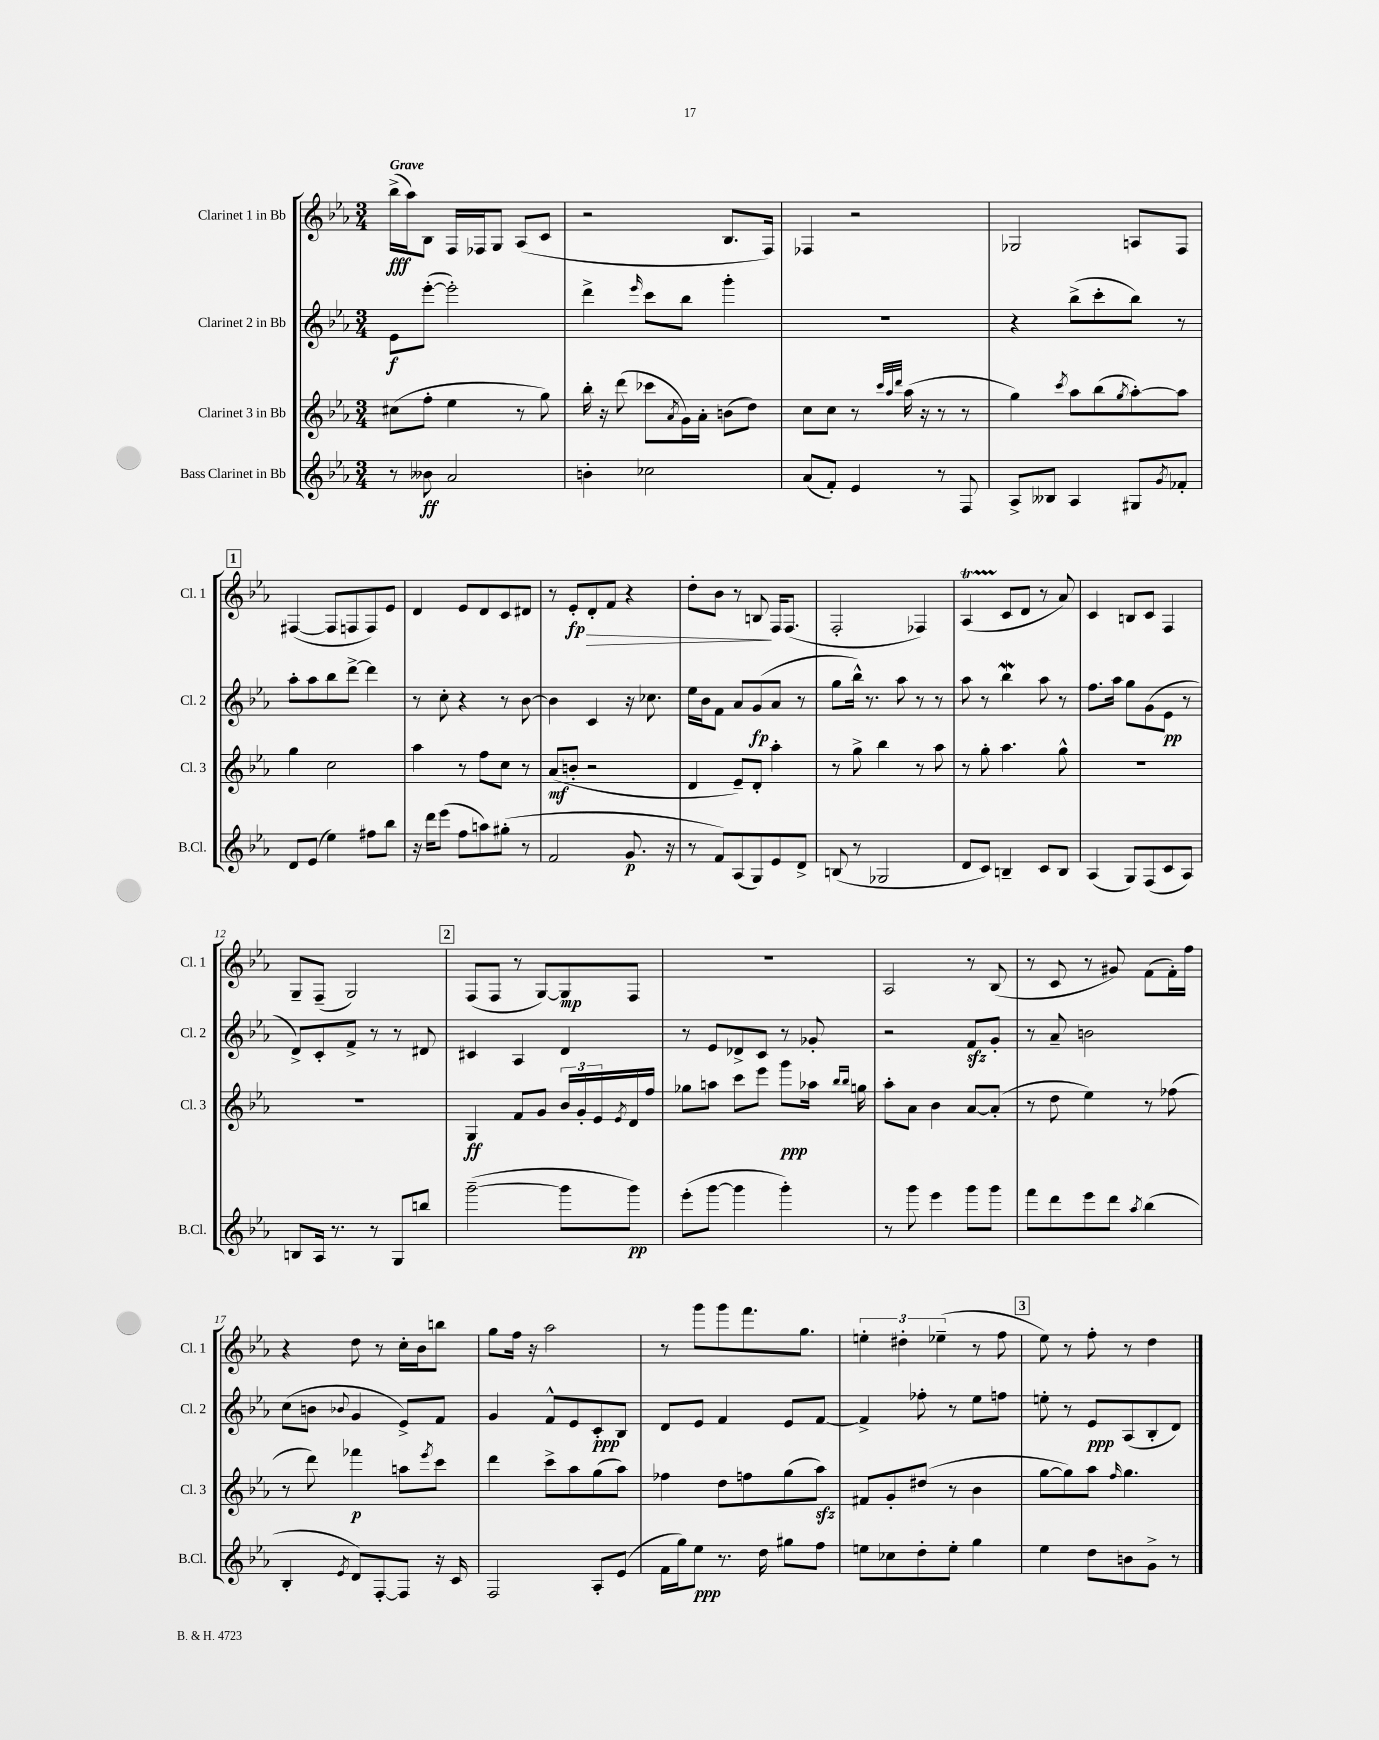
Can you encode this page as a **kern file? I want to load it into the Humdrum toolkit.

**kern	**kern	**kern	**kern
*staff4	*staff3	*staff2	*staff1
*clefG2	*clefG2	*clefG2	*clefG2
*k[b-e-a-]	*k[b-e-a-]	*k[b-e-a-]	*k[b-e-a-]
*M3/4	*M3/4	*M3/4	*M3/4
8r	(8cc#\L	8e-\L	(16bb-^\LL
.	.	.	16aa-\J)
8b--\	8ff'\J	([8eee-'\J	8B-\J
2a-/	4ee-\	2eee-'\])	16F/LL
.	.	.	16F-/J
.	.	.	8G/J
.	8r	.	(8A-/L
.	8gg\)	.	8c/J
=	=	=	=
4b'\	16bb-'\	4ddd^\	2r
.	16r	.	.
.	(8ddd\	.	.
.	.	16qqeee-/	.
2cc-\	8ccc-\L	8ccc\L	.
.	8qa-/	.	.
.	16g\L)	8bb-\J	.
.	16a-'\JJ	.	.
.	(8b\L	4ggg'\	8.B-/L
.	8dd\J)	.	.
.	.	.	16F/Jk)
=	=	=	=
(8a-/L	8cc\L	2.r	4F-/
8f'/J)	8cc\J	.	.
4e-/	8r	.	2r
.	32qqccc/LLL	.	.
.	32qqaa-/	.	.
.	32qqddd/JJJ	.	.
.	(16aa-\	.	.
.	16r	.	.
8r	8r	.	.
8F/	8r	.	.
=	=	=	=
8A-^/L	4gg\)	4r	2G-/
8B--/J	.	.	.
.	8qccc/	.	.
4A-/	8aa-\L	(8bb-^\L	.
.	(8bb-\	8ccc'\	.
.	8qgg/	.	.
8G#/L	[8aa-'\)	8bb-\J)	8A/L
8qg/	.	.	.
8f-'/J	8aa-\]J	8r	8F/J
=	=	=	=
8d/L	4gg\	8aa-'\L	([4F#/
(8e-/J	.	8aa-\	.
4ee-\)	2cc\	8bb-\	8F#/]L
.	.	[8ddd^\J	8F/
8ff#\L	.	4ddd\]	8F/)
8bb-\J	.	.	8e-/J
=	=	=	=
16r	4aa-\	8r	4d/
16ddd\LK	.	.	.
(8eee-\J	.	8cc'\	.
8ff\L	8r	4r	8e-/L
8aa\)	8ff\L	.	8d/
(8gg#'\J	8cc\J	8r	8c/
8r	8r	[8b-\	8d#/J
=	=	=	=
2f/	(8a-/L	4b-\]	8r
.	8b'/J	.	8e-'/L
.	2r	4c/	8d'/
.	.	.	8f/J
8.g/	.	16r	4r
.	.	8.cc-\	.
16r	.	.	.
=	=	=	=
8r	4d/	16ee-\LL	8dd'\L
.	.	16b-\J	.
8f/L)	.	8f\J	8b-\J
(8A-/	8e-~/L)	8a-/L	8r
8G/)	8d'/J	(8g/	8B/
8e-/	4aa-'\	8a-/J	16F/LK
.	.	.	(8.F/J
8d^/J	.	8r	.
=	=	=	=
(8B/	8r	8gg\L	2F'/
8r	8gg^\	16bb-^^\Jk)	.
.	.	8.r	.
2G-/	4bb-\	.	.
.	.	8aa-\	.
.	8r	8r	4F-/)
.	8aa-\	8r	.
=	=	=	=
8d/L	8r	8aa-\	(4A-/
8c/J)	8gg'\	8r	.
4B~/	4.aa-\	4bb-\	8c/L
.	.	.	8d/J
8c/L	.	8aa-\	8r
8B/J	8gg^^\	8r	8a-/)
=	=	=	=
(4A-/	2.r	8.ff\L	4c/
.	.	16aa-\Jk	.
8G/L)	.	8gg\L	8B/L
(8F/	.	(8g\	8c/J
8c/	.	8e-\J	4F/
8A-/J)	.	8r	.
=	=	=	=
8B/L	2.r	8d^/L)	8G~/L
16A-/Jk	.	8c'/	(8F~/J
8.r	.	.	.
.	.	8f^/J	2G/)
8r	.	8r	.
8G/L	.	8r	.
8bb/J	.	8d#/	.
=	=	=	=
([2ggg~\	4G/	4c#/	(8F/L
.	.	.	8F/J
.	8f/L	4A-/	8r
.	8g/J	.	[8G/L)
8ggg\]L	24b-/LL	4d/	8G/]
.	24g'/	.	.
.	24e-/	.	.
.	8qe-/	.	.
8ggg\J)	16d/	.	8F/J
.	16ff/JJ	.	.
=	=	=	=
(8eee-'\L	8gg-\L	8r	2.r
[8ggg\J	8aa\J	8e-/L	.
4ggg\]	8ccc\L	8d-^/	.
.	8eee-\J	8c/J	.
4ggg'\)	8ggg\L	8r	.
.	16aa-\Jk	8g-'/	.
.	16qqbb-/LL	.	.
.	16qqbb-/JJ	.	.
.	16gg\	.	.
=	=	=	=
8r	8aa-'\L	2r	2A-/
8ggg\	8a-\J	.	.
4eee-\	4b-\	.	.
8ggg\L	[8a-/L	8f/L	8r
8ggg\J	(8a-'/]J	8g'/J	(8B-/
=	=	=	=
8fff\L	8r	8r	8r
8ddd\	8dd\	8a-~/	8c/
8eee-\	4ee-\)	2b\	8r
8ddd\J	.	.	8g#/)
8qaa-/	.	.	.
(4bb-\	8r	.	(8f\L
.	(8ff-\	.	16f'\L)
.	.	.	16ff\JJ
=	=	=	=
4B-'/	8r	(8cc\L	4r
.	8ddd\)	8b\J	.
8qe-/	.	8qqb-/	.
8d/L)	4fff-\	4g/	8dd\
[8F'/	.	.	8r
8F/]J	8aa\L	8e-^/L)	16cc'\LL
.	.	.	16b-\J
.	8qeee-/	.	.
16r	8ccc\J	8f/J	8bb\J
16c/	.	.	.
=	=	=	=
2F/	4ddd\	4g/	8gg\L
.	.	.	16ff\Jk
.	.	.	16r
.	8ccc^\L	8f^^/L	2aa-\
.	8aa-\	8e-/	.
8A-'/L	(8gg\	8c'/	.
(8e-/J	8aa-\J)	8B-/J	.
=	=	=	=
16f\LL	4ff-\	8d/L	8r
16gg\J)	.	.	.
8ee-\J	.	8e-/J	8ggg\L
8.r	8dd\L	4f/	8ggg\
.	8ff\	.	8.fff\
16dd\	.	.	.
8gg#\L	(8gg\	8e-/L	.
.	.	.	8.gg\J
8ff\J	8aa-\J)	[8f/J	.
=	=	=	=
8ee\L	8f#/L	4f^/]	6ee'\
8cc-\	8g'/	.	.
.	.	.	6dd#'\
8dd'\	(8dd#/J	8ff-'\	.
.	.	.	(6ee-~\
8ee'\J	8r	8r	.
4gg\	4b-\	8ee-\L	8r
.	.	8ff\J	8ff\
=	=	=	=
4ee-\	[8gg\L	8ee'\	8ee-\)
.	8gg\])	8r	8r
8dd\L	8aa-\J	8e-/L	8ff'\
.	16qqff/	.	.
8b\	4.gg\	(8A-/	8r
8g^\J	.	8B-'/	4dd\
8r	.	8d/J)	.
==	==	==	==
*-	*-	*-	*-
